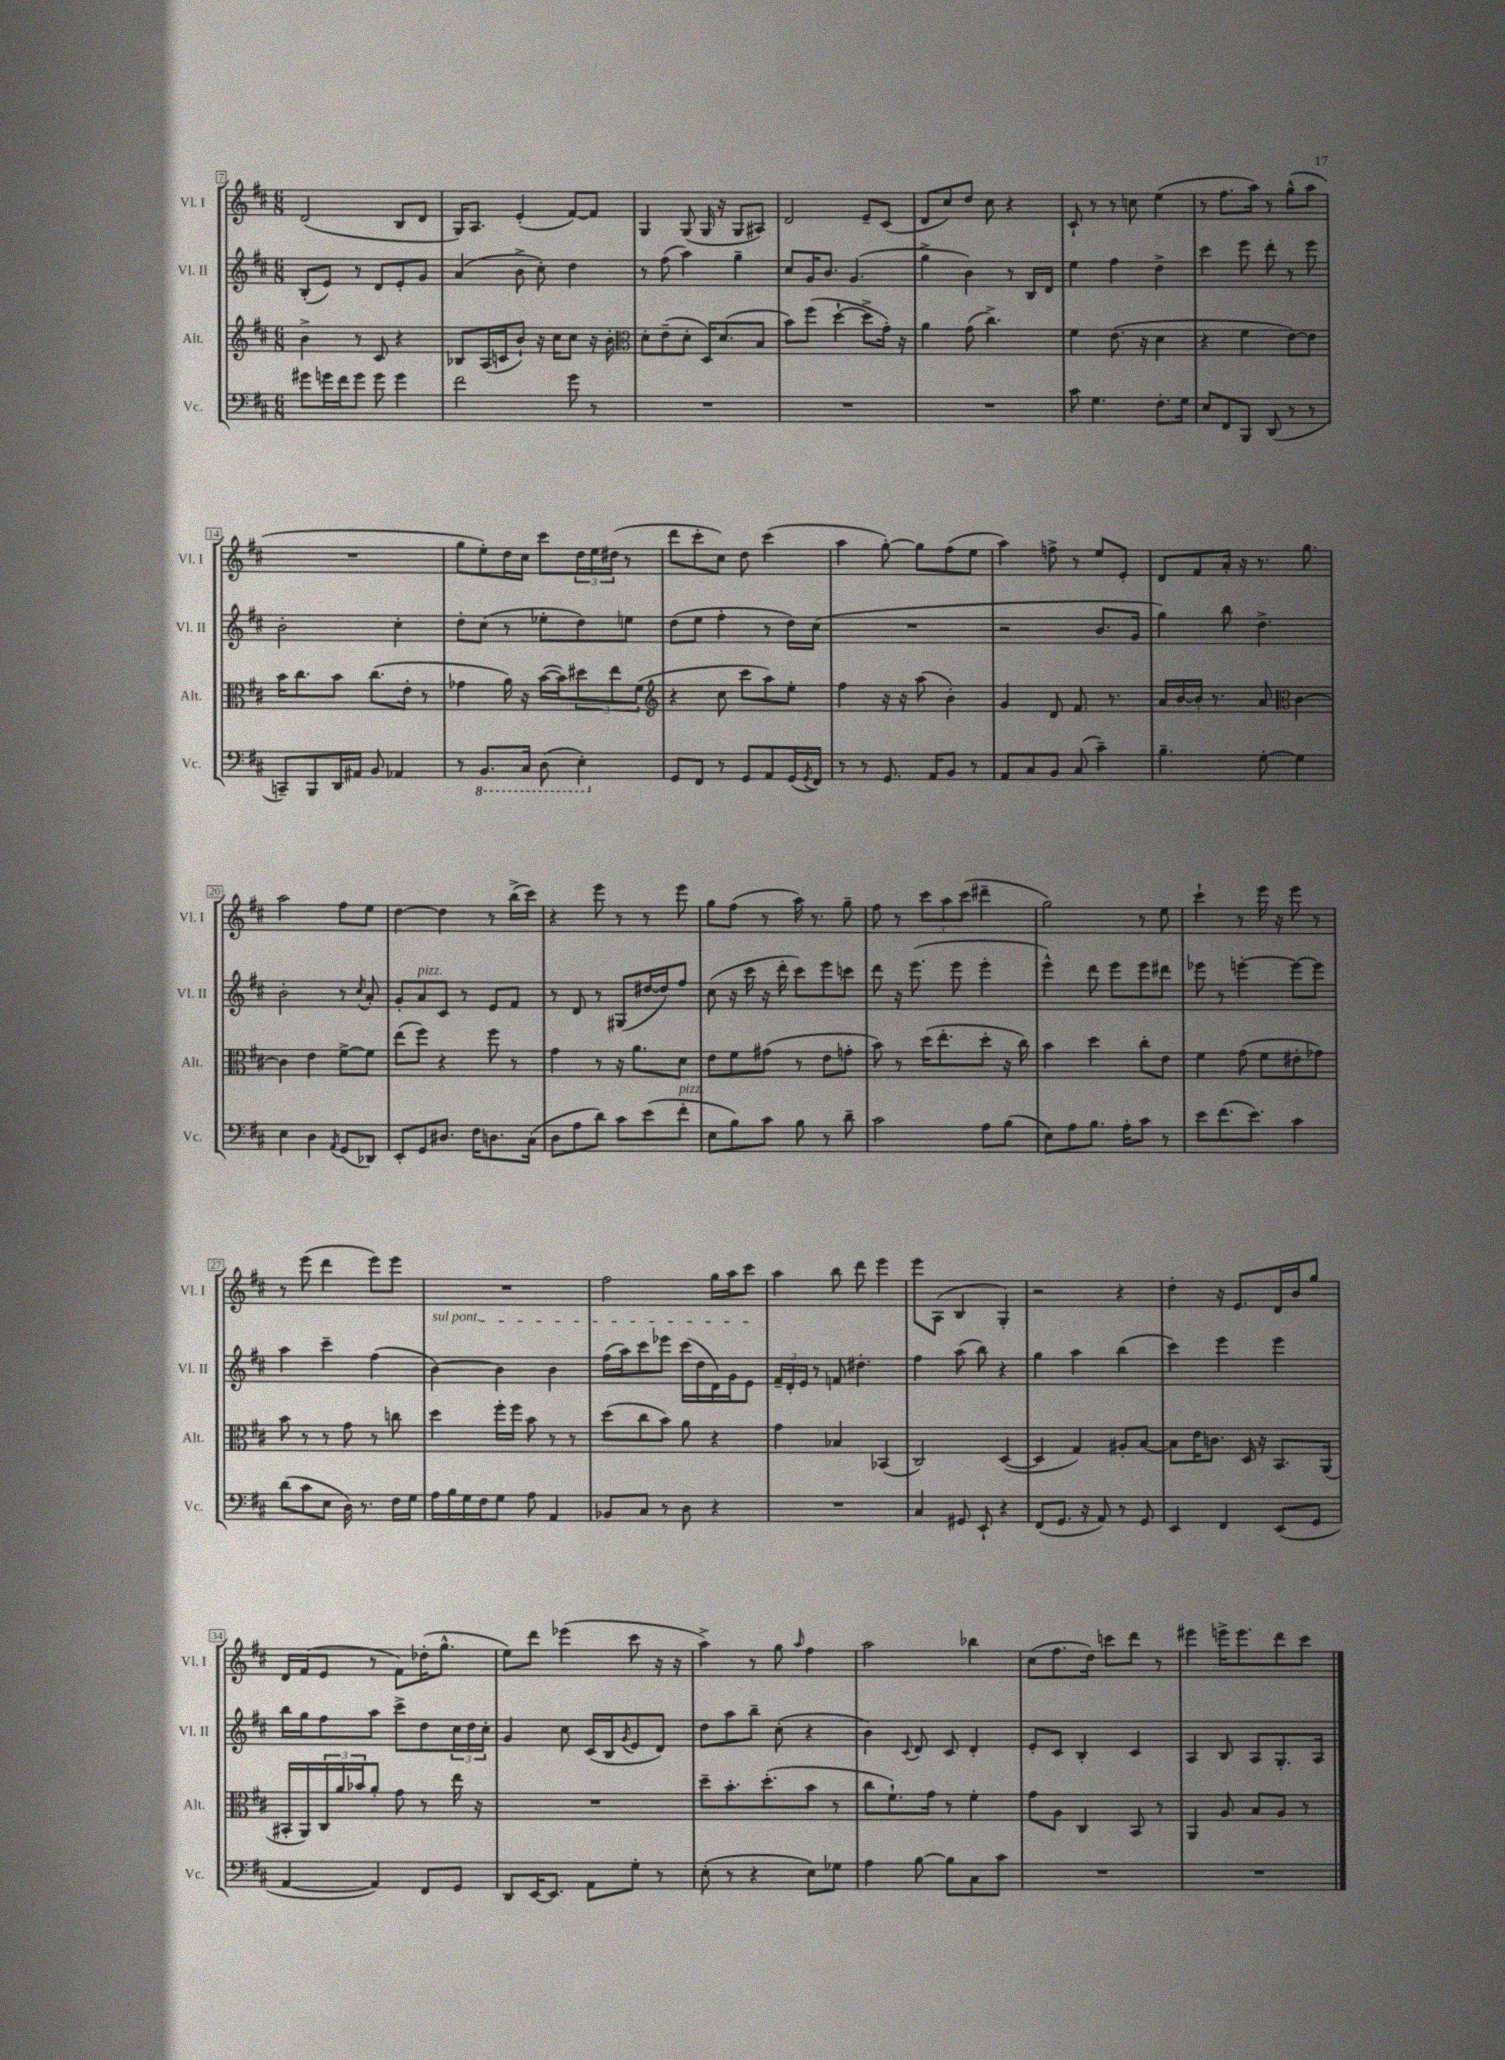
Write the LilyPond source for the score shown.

<<
\new StaffGroup <<
\new Staff = "s0" \with { instrumentName = "Vl. I" shortInstrumentName = "Vl. I" } {
    \clef treble \key d \major \numericTimeSignature \time 6/8
    d'2( b8 d'8 |
    g16) a8. e'4-.( fis'8~) fis'8 |
    g4 g8( g16 r16 g8 ais8) |
    d'2 e'8-- cis'8( |
    d'8 cis''8) d''8 cis''8 r4 |
    cis'8-! r8 r8 c''8 e''4( |
    r8 fis''8. a''16) r8 g''8-^( a''8 |
    R2. |
    g''8 e''8-.) d''16 cis''16 cis'''8 \tuplet 3/2 { d''16 e''16 dis''16( } r8 |
    d'''8 cis'''8-. cis''8) d''8 cis'''4( |
    a''4 g''8~-.) g''8 fis''8( e''8 |
    a''4) f''8-> r8 e''8 e'8-. |
    d'8 fis'8 a'16-. r16 r8. g''8. |
    a''2 fis''8 e''8 |
    d''4~ d''4 r8 b''16->( cis'''16) |
    r4 e'''8 r8 r8 e'''8 |
    g''8 fis''8( r8 a''16) r8. g''8-- |
    fis''8 r8 \tuplet 3/2 { cis'''8 a''8 cis'''8( } dis'''4-- |
    g''2) r8 e''8 |
    cis'''4-! r8 e'''16 r16 e'''8 r8 |
    r8 e'''8( d'''4 e'''8) e'''8 |
    R2. |
    fis''2 g''16 a''16 cis'''8 |
    a''4 b''8 d'''8 e'''4 |
    e'''8 a8( b4 g4-.) |
    r2 r4 |
    d''4-. r16 e'8. d'16 b'16 g''8 |
    d'16 fis'16( e'8 r8 fis'8) des''16-.( g''8.-^ |
    e''8) d'''8 ees'''4( cis'''8 r16 r16 |
    a''4->) r8 g''8 \grace { a''16 } fis''4 |
    a''2 bes''4 |
    cis''8( fis''8. d''16) c'''8 d'''8 r8 |
    eis'''4 e'''16-> e'''8. d'''8 cis'''8 \bar "|." |
}
\new Staff = "s1" \with { instrumentName = "Vl. II" shortInstrumentName = "Vl. II" } {
    \clef treble \key d \major \numericTimeSignature \time 6/8
    b8-.( e'8) r8 d'8 e'8-. g'8 |
    a'4( b'8-> cis''8-.) d''4 |
    r8 fis''8( a''4) g''4-- |
    cis''8 g'16 b'8. g'4.( |
    g''4-> b'4) r8 b16 d'16 |
    e''4 fis''4 d''4-> |
    cis'''4 e'''8 d'''8-. r8 e'''8 |
    b'2-. cis''4-. |
    d''8-. cis''8( r8 ees''8-. d''8) e''8 |
    d''8( e''8 fis''4-. r8 d''16) cis''16( |
    R2. |
    r2 b'8. g'16 |
    g''4) b''8 d''4.-> |
    b'2-. r8 \acciaccatura { cis''8 } a'8-. |
    g'8-. a'8^\markup { \italic "pizz." } cis'8 r8 e'8 fis'8 |
    r8 d'8 r8 gis8( dis''16~ dis''16) fis''8 |
    cis''8( r16 cis'''16 r16 d'''16-. cis'''8) e'''8 c'''8 |
    d'''8 r16 e'''8.( e'''8 e'''4-. |
    e'''4-^) d'''8 e'''8 e'''8 dis'''8 |
    ees'''8 r8 e'''4~-. e'''8~ e'''8 |
    a''4 cis'''4-- fis''4( |
    \once \override TextSpanner.bound-details.left.text = \markup { \italic "sul pont." } b'4~\startTextSpan) b'4 b'4 |
    fis''16( a''16) cis'''8 ees'''8 cis'''16( d''16 d'16) g'16 e'8\stopTextSpan |
    \tuplet 3/2 { fis'16-- d'16-. e'16 } r8 f'8 dis''4.-. |
    fis''4 a''8( b''8) r4 |
    g''4 a''4 b''4( |
    cis'''4) e'''4 e'''4 |
    b''16 g''16 fis''8 a''8 cis'''8-> d''8 \tuplet 3/2 { cis''16 d''16 cis''16-. } |
    g'4 cis''8 cis'16( b16 \acciaccatura { g'8 } e'8 d'8) |
    d''8 a''8 b''8-- cis''8-.( r4 |
    b'4) \appoggiatura { cis'8 } d'8 cis'8 d'4-. |
    e'8-. cis'8 b4-. cis'4 |
    a4 b8 a8 g8.-. a16 \bar "|." |
}
\new Staff = "s2" \with { instrumentName = "Alt." shortInstrumentName = "Alt." } {
    \clef treble \key d \major \numericTimeSignature \time 6/8
    b'4-> r8 cis'8 r4 |
    bes8 a16( c'16 b'8-!) r16 cis''16 cis''8 r16 b'16-. |
    \clef alto d'8-. e'8--( d'8-. d16) d'8.( b8 |
    b'8) fis''8( d''4~-! d''8-> g'16-.) r16 |
    a'4 g'8( cis''4.->) |
    fis'4 e'8.( r16 d'4 |
    r4 fis'4 e'8~) e'8 |
    b'16 cis''8. b'8 cis''8.( e'16-. r8 |
    ges'4 a'16) r16 b'16~( b'16) \tuplet 3/2 { dis''8 e''8 fis'8( } |
    \clef treble r4 cis''8 cis'''8 a''8) e''8-. |
    fis''4 r16 r16 a''8( b'4-.) |
    g'4 d'8 fis'8. r8. |
    a'16 b'16~ b'16-. r8. a'8 \clef alto cis'4~ |
    cis'4 e'4 fis'8~-> fis'8 |
    e''8( fis''8) r4 fis''8 r8 |
    g'4 r8 r16 a'8. d'8 |
    e'8 fis'8 gis'8( r8 e'8 g'8-. |
    b'8) r8 d''16( e''8.-. d''8-. r16 cis''16) |
    b'4 d''4 cis''8-. e'8 |
    fis'4 g'8( fis'8 eis'8-. ges'8) |
    b'8 r8 r8 g'8 r8 c''8 |
    d''4 fis''16-. fis''16 b'8 r8 r8 |
    d''8( cis''8 b'8) a'8 r4 |
    g'4 bes4 bes,4( |
    cis2) d4~( |
    d4 g4) ais8-. b8~ |
    b8 e'16 c'8. d16 r16 b,8. a,16( |
    bis,16-. a,16) \tuplet 3/2 { cis16 a'16 bes'16 } a'8-. g'8 r8 e''16 r16 |
    R2. |
    d''8-- b'8.-. d''8.-.( b'8 r8 |
    cis''8 fis'8.-!) g'16 r8 fis'4-. |
    g'8 a8 cis4 b,8 r8 |
    a,4 a8 b8 a8 r8 \bar "|." |
}
\new Staff = "s3" \with { instrumentName = "Vc." shortInstrumentName = "Vc." } {
    \clef bass \key d \major \numericTimeSignature \time 6/8
    gis'8 g'16 fis'16 g'8 g'8 g'4 |
    fis'2 g'8 r8 |
    R2. |
    R2. |
    R2. |
    cis'8 g4. fis8.-. g16 |
    e8 fis,8 b,,8 d,8( r8 r8 |
    c,8--) b,,8 d,16 ais,16 b,8 aes,4 |
    r8 \ottava #-1 b,,8. cis,16 d,8( e,4-.) \ottava #0 |
    g,8 fis,8 r8 g,8 a,8 g,16( \acciaccatura { g,8 } fis,16) |
    r8 r8 g,8. a,16 b,8 r8 |
    a,8 cis8 b,8 cis8( cis'4--) |
    b4.-- g8~-. g4 |
    e4 d4 \acciaccatura { a,8 } g,8( des,8) |
    e,8-. g,8 dis8. fis16 d8. cis16( |
    d8 a8 d'8) cis'8 e'8( fis'8-.^\markup { \italic "pizz." } |
    e8 b8) cis'8 b8 r8 d'8-- |
    cis'2 a8 b8( |
    e8) a8 b8. a16-. cis'8 r8 |
    e'8 fis'8.( e'8.) cis'4 |
    d'8( cis'8 e8 d16) r8. fis16 g16 |
    a16 b16 g16 fis16 g8 a8 a,4 |
    bes,8 cis8 r8 d8 r4 |
    R2. |
    cis4 gis,8 e,8-! r4 |
    fis,8( g,8. r16 a,8) r8 g,8 |
    e,4 fis,4 e,8( g,8 |
    a,4~ a,4) fis,8 g,8 |
    d,8 e,16~ e,8. a,8 g8-. r8 |
    e8-.( r8 r4 e8) ges8 |
    a4 b8~ b8 cis8 cis'8 |
    R2. |
    R2. \bar "|." |
}
>>
>>
\layout { \context { \Score currentBarNumber = #7 \override BarNumber.stencil = #(make-stencil-boxer 0.1 0.3 ly:text-interface::print) } }
